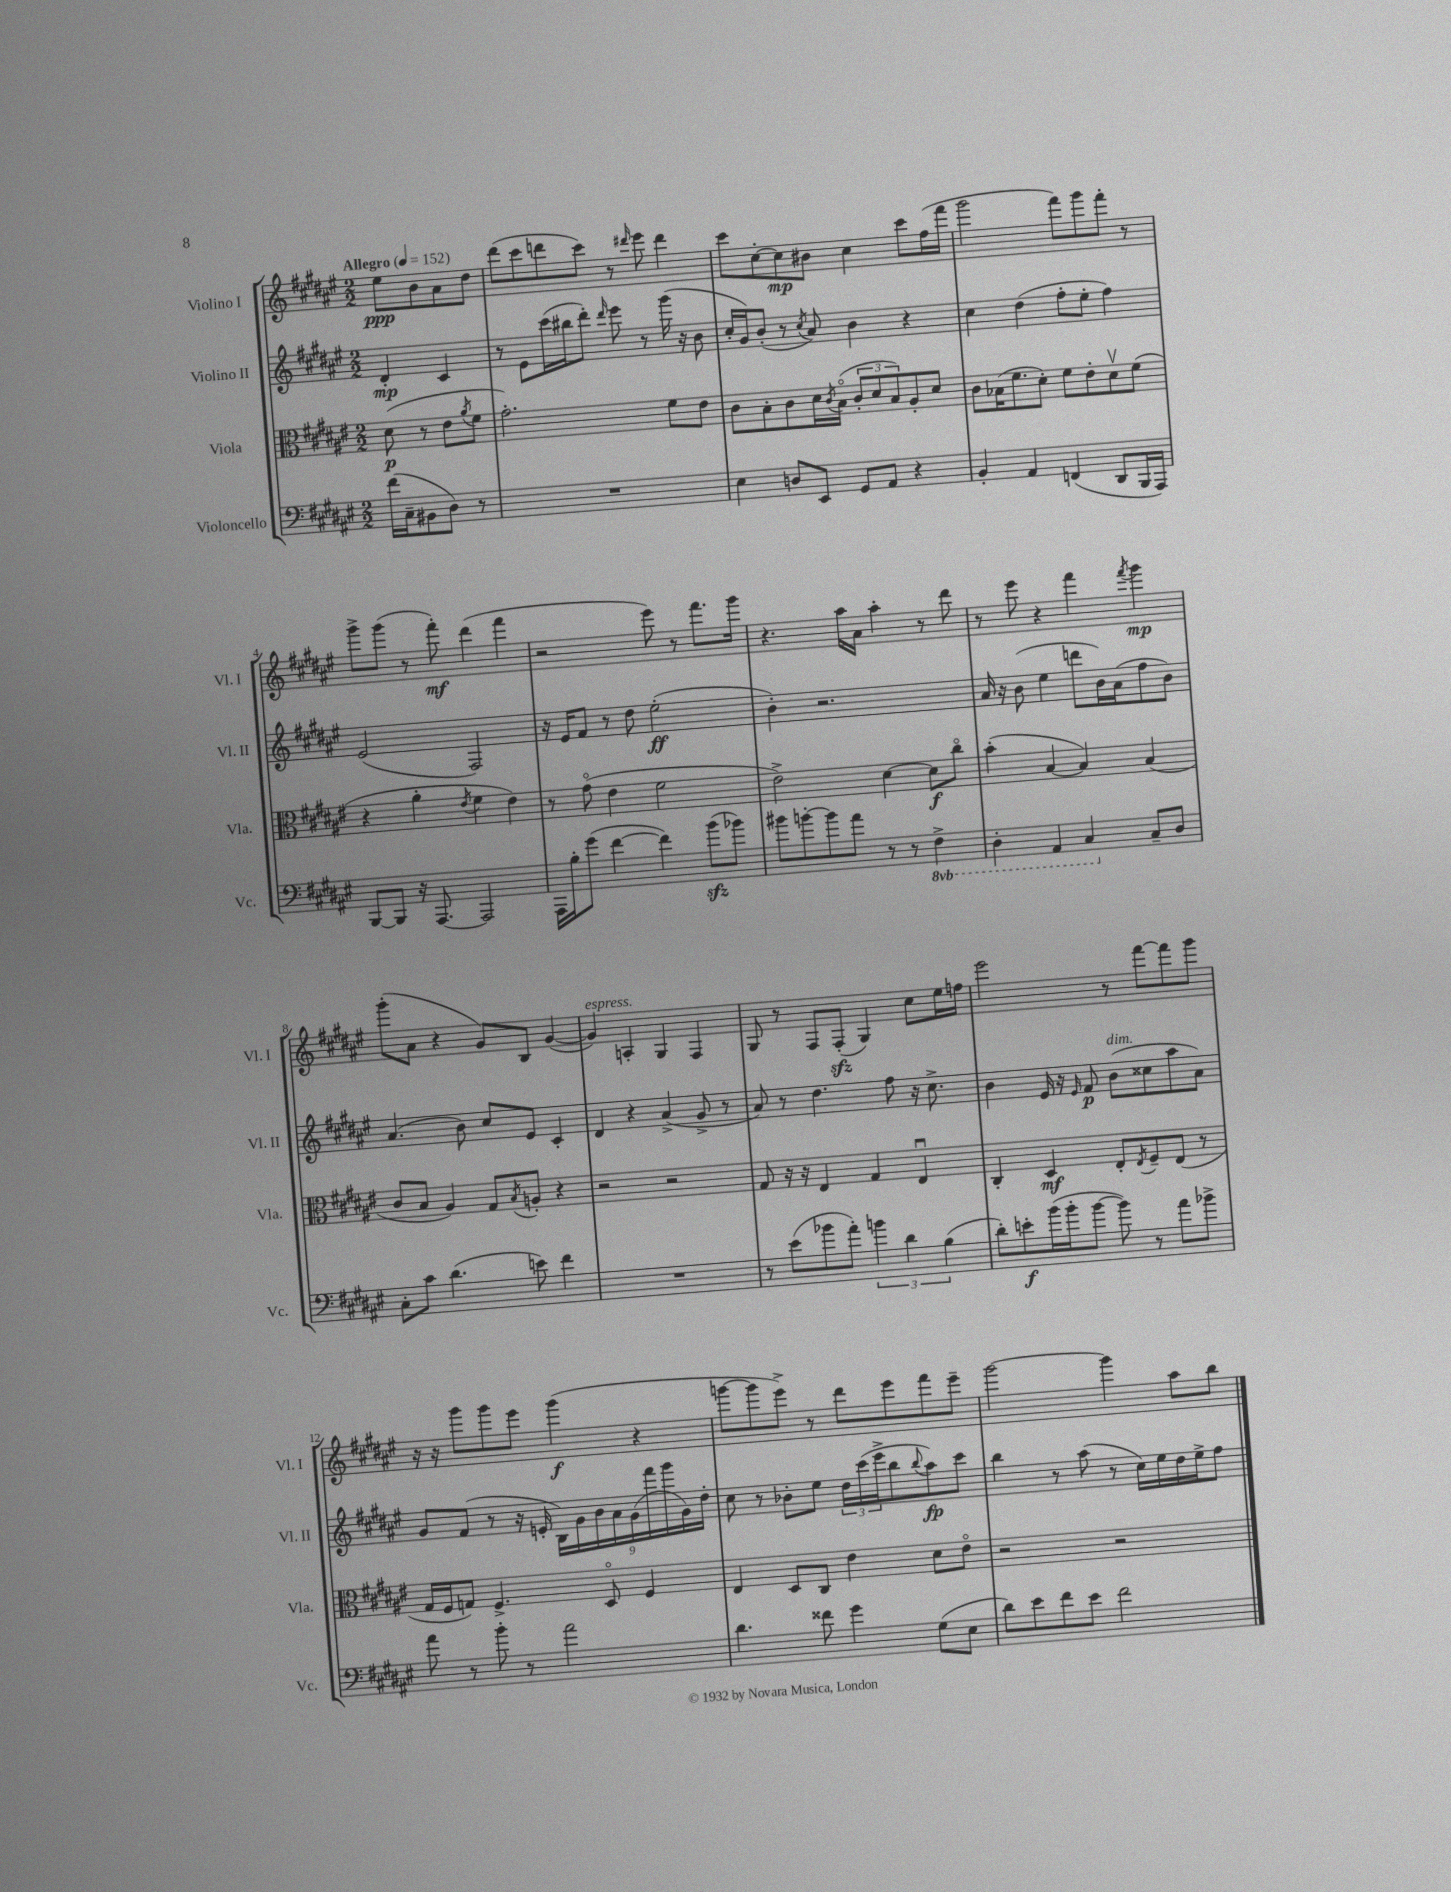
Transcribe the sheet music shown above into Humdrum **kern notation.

**kern	**dynam	**kern	**dynam	**kern	**dynam	**kern	**dynam
*part4	*part4	*part3	*part3	*part2	*part2	*part1	*part1
*staff4	*staff4	*staff3	*staff3	*staff2	*staff2	*staff1	*staff1
*I"Violoncello	*	*I"Viola	*	*I"Violino II	*	*I"Violino I	*
*I'Vc.	*	*I'Vla.	*	*I'Vl. II	*	*I'Vl. I	*
*clefF4	*	*clefC3	*	*clefG2	*	*clefG2	*
*k[f#c#g#d#a#e#]	*	*k[f#c#g#d#a#e#]	*	*k[f#c#g#d#a#e#]	*	*k[f#c#g#d#a#e#]	*
*M2/2	*	*M2/2	*	*M2/2	*	*M2/2	*
*MM152	*	*MM152	*	*MM152	*	*MM152	*
=	=	=	=	=	=	=	=
!	!	!	!	!	!	!LO:TX:a:B:t=Allegro	!
(16f#\LL	.	(8d#\	p	4d#'/	mp	8ee#\L	ppp
16C#~\J	.	.	.	.	.	.	.
8BB#X\	.	8r	.	.	.	8b\	.
8D#\J)	.	8e#\L	.	4c#/	.	8a#\	.
.	.	8qa#/	.	.	.	.	.
8r	.	8f#\J	.	.	.	8dd#\J	.
=1	=1	=1	=1	=1	=1	=1	=1
1r	.	2.g#'\)	.	8r	.	(8ddd#\L	.
.	.	.	.	8e#\L	.	8ccc#\	.
.	.	.	.	(16ccc#\L	.	8dddn\	.
.	.	.	.	16bb#X\J	.	.	.
.	.	.	.	8ddd#'\J)	.	8ccc#\J)	.
.	.	.	.	16qqddd#/	.	.	.
.	.	.	.	8eee#\	.	8r	.
.	.	.	.	.	.	16qqddd#X/	.
.	.	.	.	8r	.	8eee#\	.
.	.	8f#\L	.	(16ggg#\	.	4ddd#\	.
.	.	.	.	16r	.	.	.
.	.	8e#\J	.	8b\	.	.	.
=2	=2	=2	=2	=2	=2	=2	=2
4E#\	.	8c#\L	.	16cc#'/LL	.	8ccc#\L	.
.	.	.	.	16g#/J)	.	.	.
.	.	8B'\	.	(8b'/J	.	[8cc#'\	.
8Dn/L	.	8c#\	.	8r	.	8cc#\]	mp
.	.	.	.	8qcc#/	.	.	.
8EE#/J	.	16d#\L	.	8a#/)	.	8b#X\J	.
.	.	8qc#/	.	.	.	.	.
.	.	(16B\JJ	.	.	.	.	.
8GG#/L	.	12c#'/L	.	4b\	.	4cc#\	.
.	.	12d#/	.	.	.	.	.
8AA#/J	.	.	.	.	.	.	.
.	.	12B/)	.	.	.	.	.
4r	.	8A#'/	.	4r	.	8ccc#\L	.
.	.	8d#/J	.	.	.	(16ff#\L	.
.	.	.	.	.	.	16fff#\JJ	.
=3	=3	=3	=3	=3	=3	=3	=3
4BB'/	.	8c#\L	.	4cc#\	.	2ggg#\	.
.	.	(16B-X\K	.	.	.	.	.
.	.	8.f#\	.	.	.	.	.
4AA#/	.	.	.	(4dd#\	.	.	.
.	.	8d#'\J)	.	.	.	.	.
(4FFn/	.	8f#\L	.	8ff#'\L	.	8fff#\L)	.
.	.	8e#'\	.	8ee#'\J	.	8ggg#\	.
8DD#/L	.	8d#v\	.	4ff#\)	.	8fff#'\J	.
16BBB/L	.	(8f#\J	.	.	.	8r	.
16AAA#/JJ)	.	.	.	.	.	.	.
!!LO:LB:g=z
=4	=4	=4	=4	=4	=4	=4	=4
[8BBB/L	.	4r	.	(2e#/	.	8ggg#^\L	.
8BBB/J]	.	.	.	.	.	(8ggg#\J	.
16r	.	4a#'\	.	.	.	8r	.
[8.AAA#/	.	.	.	.	.	.	.
.	.	.	.	.	.	8fff#'\)	mf
.	.	8qe#/	.	.	.	.	.
2AAA#/]	.	4f#\	.	2F#/)	.	(4ddd#\	.
.	.	4e#\)	.	.	.	4fff#\	.
=5	=5	=5	=5	=5	=5	=5	=5
16AAA#\LL	.	8r	.	16r	.	2r	.
16B'\J	.	.	.	16e#/KL	.	.	.
(8g#\J	.	(8g#\	.	8f#/J	.	.	.
[4f#\	.	4e#\	.	8r	.	.	.
.	.	.	.	8dd#\	.	.	.
4f#\])	.	2f#\	.	(2ee#'\	ff	8eee#\)	.
.	.	.	.	.	.	8r	.
(8bzz\L	.	.	.	.	.	8.fff#\L	.
8b-X\J)	.	.	.	.	.	.	.
.	.	.	.	.	.	16ggg#\Jk	.
=6	=6	=6	=6	=6	=6	=6	=6
8b#X\L	.	2e#^\)	.	4b'\)	.	4.r	.
[8bn'\	.	.	.	.	.	.	.
8b\]	.	.	.	2.r	.	.	.
8a#\J	.	.	.	.	.	16aa#\LL	.
.	.	.	.	.	.	16a#\JJ	.
8r	.	[4d#\	.	.	.	4aa#'\	.
8r	.	.	.	.	.	.	.
*8ba	*	*	*	*	*	*	*
4FF#^\	.	8d#\L]	f	.	.	8r	.
.	.	8cc#\J	.	.	.	8ddd#\	.
=7	=7	=7	=7	=7	=7	=7	=7
4DD#'\	.	(4b'\	.	16a#/	.	8r	.
.	.	.	.	16r	.	.	.
.	.	.	.	(8b\	.	8eee#\	.
4AAA#/	.	[4B/	.	4ee#\	.	4r	.
4CC#/	.	4B/])	.	8dddn\L	.	4fff#\	.
.	.	.	.	16b\L)	.	.	.
.	.	.	.	(16a#\J	.	.	.
.	.	.	.	.	.	8qfff#/	.
*X8ba	*	*	*	*	*	*	*
8C#~/L	.	(4B/	.	8ff#\	.	4ggg#\	mp
8D#/J	.	.	.	8b\J)	.	.	.
!!LO:LB:g=z
=8	=8	=8	=8	=8	=8	=8	=8
8C#'\L	.	8c#/L	.	(4.a#/	.	(8ggg#'\L	.
8c#\J	.	8B/J	.	.	.	8a#\J	.
(4.d#\	.	4A#/)	.	.	.	4r	.
.	.	.	.	8b\)	.	.	.
.	.	8G#/L	.	8cc#/L	.	8g#/L)	.
.	.	8qB/	.	.	.	.	.
8en\)	.	8An'/J	.	8e#/J	.	8B/J	.
4f#\	.	4r	.	4c#'/	.	([4g#/	.
=9	=9	=9	=9	=9	=9	=9	=9
!	!	!	!	!	!	!LO:TX:a:i:t=espress.	!
1r	.	2r	.	4d#/	.	4g#/])	.
.	.	.	.	4r	.	4An'/	.
.	.	2r	.	(4a#^/	.	4G#/	.
.	.	.	.	8g#^/	.	4F#/	.
.	.	.	.	8r	.	.	.
=10	=10	=10	=10	=10	=10	=10	=10
8r	.	8G#/	.	8a#/)	.	8G#/	.
(8e#\L	.	16r	.	8r	.	8r	.
.	.	16r	.	.	.	.	.
8b-X\	.	4E#/	.	4.dd#\	.	8F#/L	.
8a#'\J)	.	.	.	.	.	(8F#zz'/J	.
6bn\	.	4G#/	.	.	.	4G#/)	.
.	.	.	.	8ff#\	.	.	.
6d#\	.	.	.	.	.	.	.
.	.	4E#u/	.	16r	.	8cc#\L	.
.	.	.	.	8.cc#^\	.	.	.
(6B\	.	.	.	.	.	.	.
.	.	.	.	.	.	16ee#\L	.
.	.	.	.	.	.	16ffn\JJ	.
=11	=11	=11	=11	=11	=11	=11	=11
8d#'\L)	.	4C#'/	.	4b\	.	2eee#\	.
8en'\	f	.	.	.	.	.	.
(16b\L	.	4D#/	mf	16e#/	.	.	.
16b'\J	.	.	.	16r	.	.	.
.	.	.	.	16qqe#/	.	.	.
[8b\J	.	.	.	8f#/	p	.	.
!	!	!	!	!LO:TX:a:i:t=dim.	!	!	!
8b\])	.	8E#'/L	.	(8b\L	.	8r	.
.	.	8qE#/	.	.	.	.	.
8r	.	8F#~/	.	8cc##X\	.	[8fff#\L	.
8a#\L	.	(8E#/J	.	8aa#\	.	8fff#\]	.
8b-X^\J	.	8r	.	8a#\J)	.	8ggg#\J	.
!!LO:LB:g=z
=12	=12	=12	=12	=12	=12	=12	=12
8a#\	.	16G#/LL	.	8g#/L	.	16r	.
.	.	16F#/J	.	.	.	16r	.
8r	.	8Gn/J)	.	(8f#/J	.	8ggg#\L	.
8b'\	.	4.F#^/	.	8r	.	8ggg#\	.
8r	.	.	.	16r	.	8eee#\J	.
.	.	.	.	16en'/	.	.	.
2a#\	.	.	.	18B\LL)	.	(4ggg#\	f
.	.	.	.	18g#\	.	.	.
.	.	.	.	18b\	.	.	.
.	.	8D#/	.	.	.	.	.
.	.	.	.	18a#\	.	.	.
.	.	.	.	(18g#\	.	.	.
.	.	4F#/	.	.	.	4r	.
.	.	.	.	18fff#\	.	.	.
.	.	.	.	18ggg#\	.	.	.
.	.	.	.	18g#\)	.	.	.
.	.	.	.	18dd#'\JJ	.	.	.
=13	=13	=13	=13	=13	=13	=13	=13
4.d#\	.	4E#/	.	8cc#\	.	[8gggn\L	.
.	.	.	.	8r	.	8ggg\]	.
.	.	8D#/L	.	8b-X'\L	.	8eee#^\J)	.
8f##X\	.	8C#/J	.	8ee#\J	.	8r	.
4g#\	.	4e#\	.	24dd#\LL	.	8ddd#\L	.
.	.	.	.	(24ccc#\	.	.	.
.	.	.	.	24eee#^\J	.	.	.
.	.	.	.	8bb\	.	8eee#\	.
.	.	.	.	8qqbb/	.	.	.
(8G#\L	.	8d#\L	.	8aa#\)	fp	8fff#\	.
8E#\J	.	8e#\J	.	8ccc#\J	.	8eee#~\J	.
=14	=14	=14	=14	=14	=14	=14	=14
8d#\L)	.	2r	.	4bb\	.	[2ggg#\	.
8e#\	.	.	.	.	.	.	.
8f#\	.	.	.	8r	.	.	.
8e#\J	.	.	.	(8aa#\	.	.	.
2f#\	.	2r	.	8r	.	4ggg#\]	.
.	.	.	.	16cc#\LL)	.	.	.
.	.	.	.	16ee#\	.	.	.
.	.	.	.	16dd#\	.	8aa#\L	.
.	.	.	.	16ee#^\J	.	.	.
.	.	.	.	8ff#\J	.	8bb\J	.
==	==	==	==	==	==	==	==
*-	*-	*-	*-	*-	*-	*-	*-
